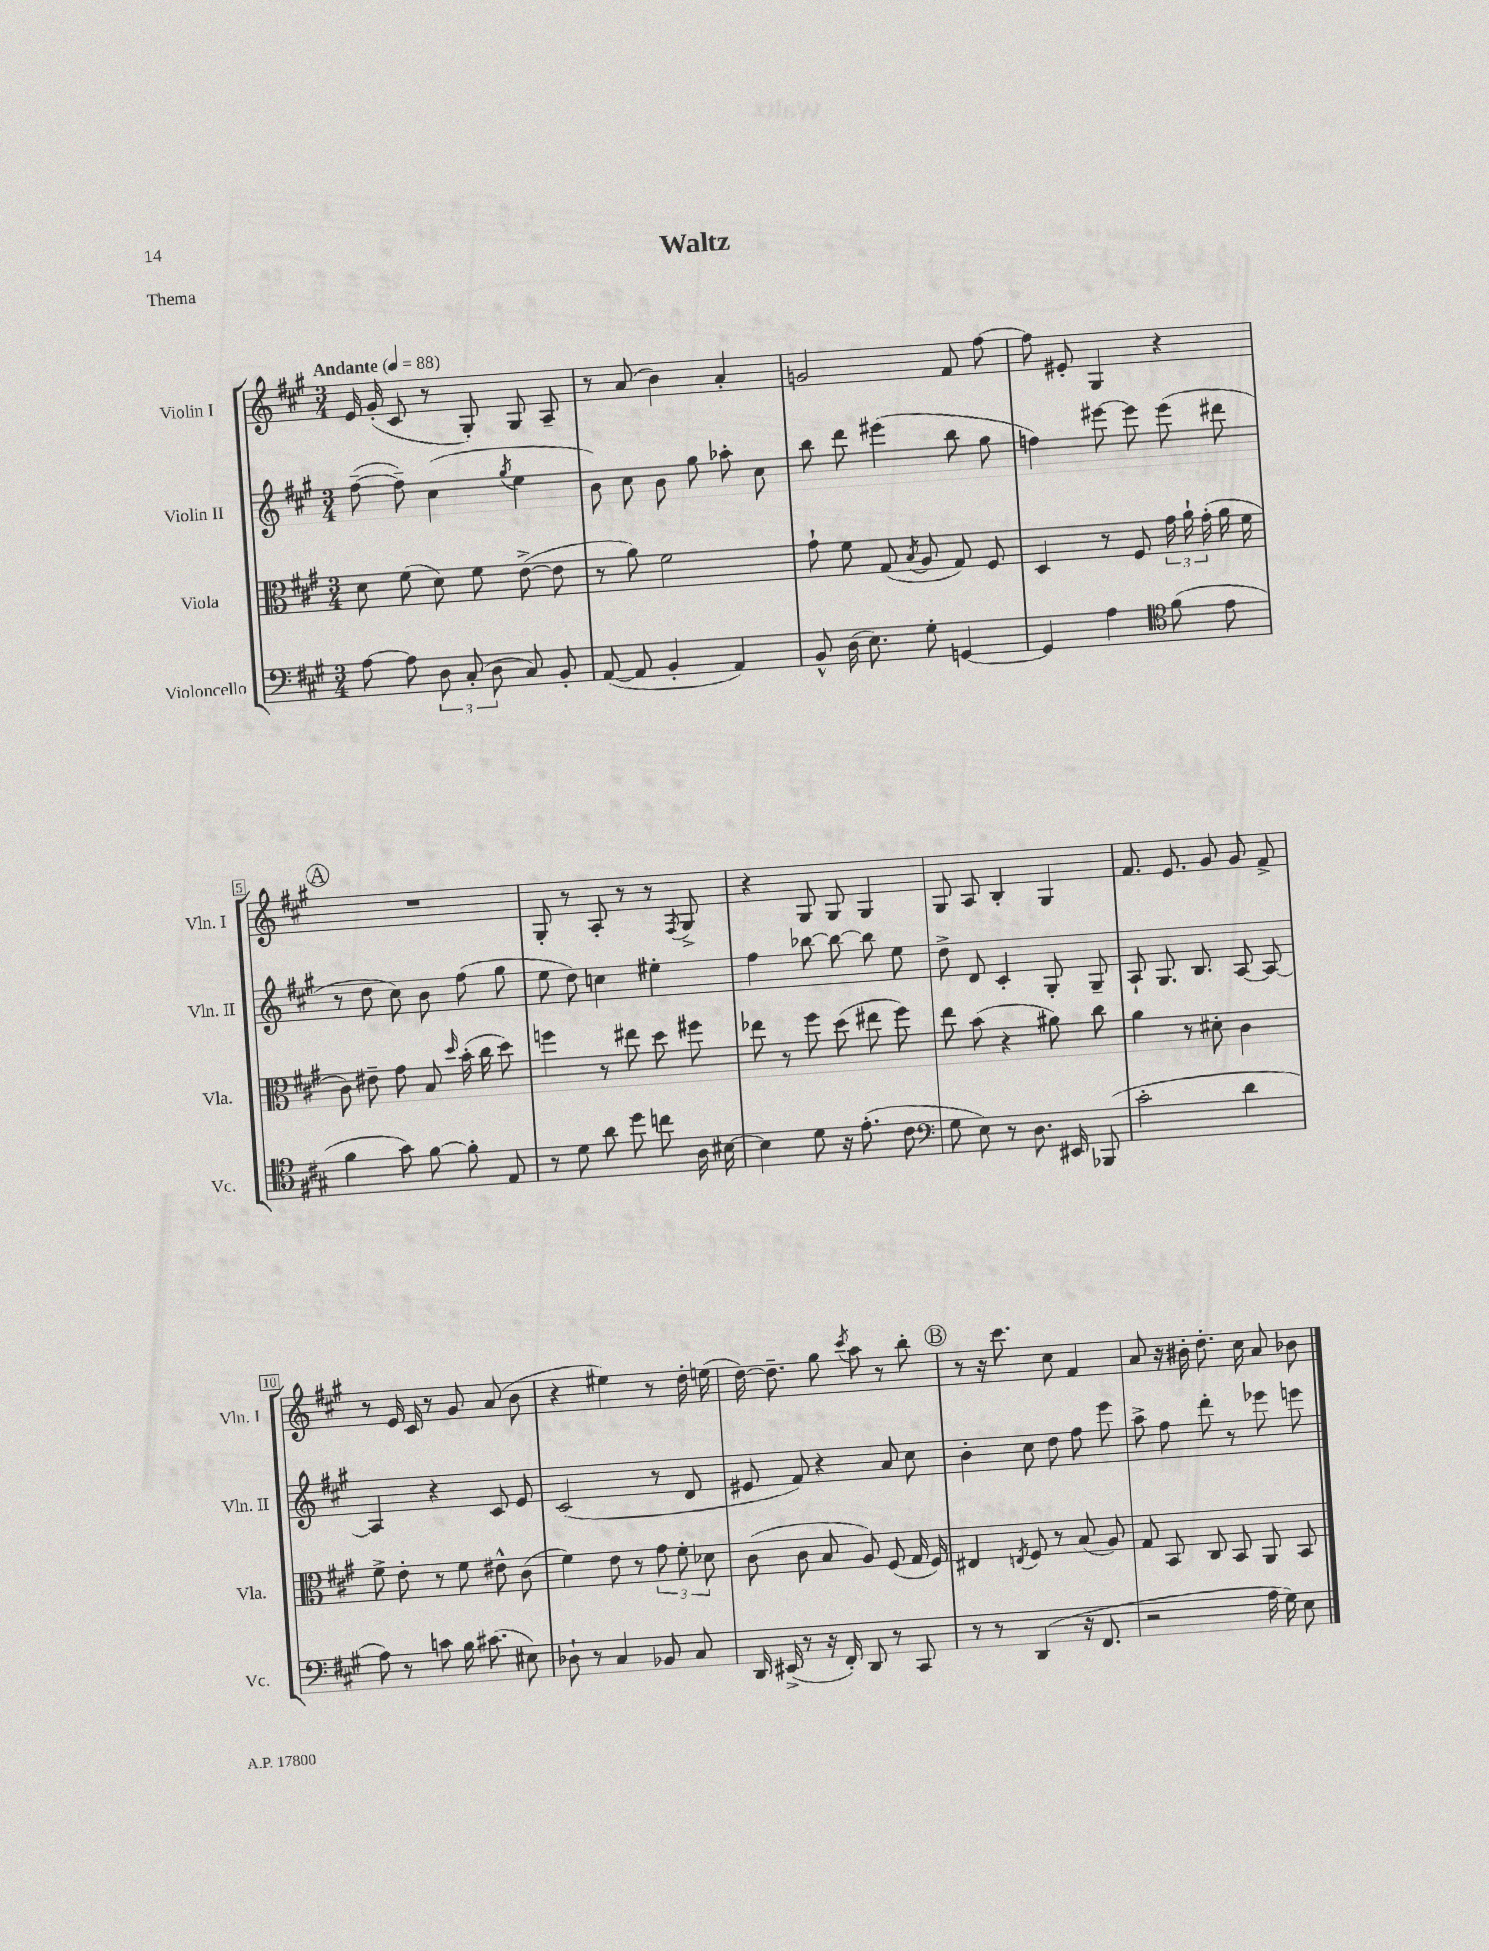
\header { title = "Waltz" piece = "Thema" }
<<
\new StaffGroup <<
\new Staff = "s0" \with { instrumentName = "Violin I" shortInstrumentName = "Vln. I" } {
    \clef treble \key a \major \numericTimeSignature \time 3/4 \tempo "Andante" 4 = 88
    \autoBeamOff e'16 gis'16-.( cis'8 r8 gis8-.) gis8 a8-- |
    r8 a'8( b'4) a'4-. |
    g'2 fis'8 fis''8~ |
    fis''8 eis'8-. gis4 r4 |
    \mark \markup { \circle "A" } R2. |
    gis8-. r8 a8-. r8 r8 \acciaccatura { fis8 } gis8-> |
    r4 gis8 gis8 gis4 |
    gis8 a8 b4-. gis4 |
    fis'8. e'8. gis'8 gis'8 fis'8-> |
    r8 e'16 cis'16 r8 gis'8 a'8( b'8 |
    r4 eis''4) r8 d''16-. e''16( |
    d''16~) d''8.-- gis''8 \acciaccatura { cis'''8 } a''8 r8 b''8-. |
    \mark \markup { \circle "B" } r8 r16 cis'''8. cis''8 fis'4 |
    a'8 r16 bis'16-. d''8.-. cis''16 a'8 bes'8 \bar "|." |
}
\new Staff = "s1" \with { instrumentName = "Violin II" shortInstrumentName = "Vln. II" } {
    \clef treble \key a \major \numericTimeSignature \time 3/4
    \autoBeamOff fis''8~--( fis''8--) cis''4( \acciaccatura { gis''8 } e''4 |
    b'8) cis''8 b'8 gis''8 aes''8-. cis''8 |
    b''8 d'''8 eis'''4( b''8 gis''8 |
    f''4) eis'''8~ eis'''8 eis'''8( dis'''8 |
    \mark \markup { \circle "A" } r8 d''8 cis''8) b'8 fis''8( gis''8 |
    e''8 d''8) c''4 eis''4-. |
    fis''4 bes''8~ bes''8~ bes''8 e''8 |
    d''8-> d'8 cis'4-. gis8-. gis8-- |
    a8-! gis8. b8. a8~ a8~ |
    a4 r4 cis'8 e'8 |
    cis'2( r8 d'8 |
    eis'8 fis'8) r4 a'8 cis''8 |
    \mark \markup { \circle "B" } b'4-. cis''8 d''8 fis''8 e'''8 |
    a''8-> fis''8 d'''8-. r8 ees'''8 e'''8 \bar "|." |
}
\new Staff = "s2" \with { instrumentName = "Viola" shortInstrumentName = "Vla." } {
    \clef alto \key a \major \numericTimeSignature \time 3/4
    \autoBeamOff d'8 fis'8( d'8) fis'8 e'8~->( e'8 |
    r8 a'8) fis'2 |
    gis'8-! fis'8 gis8( \acciaccatura { b8 } a8 gis8) fis8 |
    d4 r8 fis8 \tuplet 3/2 { gis'16 a'16-! gis'16-.( } a'16 fis'16 |
    \mark \markup { \circle "A" } cis'8) eis'8-- gis'8 b8 \grace { d''16 } b'16-.( cis''16 d''8) |
    f''4 r8 eis''8 d''8 fis''8 |
    ees''8 r8 fis''8 d''8( eis''8 fis''8) |
    e''8 b'8( r4 ais'8) cis''8 |
    a'4 r8 dis'8-. cis'4 |
    fis'8-> e'8-. r8 fis'8 eis'8-^ cis'8( |
    fis'4) e'8 r8 \tuplet 3/2 { gis'8 fis'8-. des'8 } |
    cis'8( cis'8 b8 a8) fis8( gis16 fis16) |
    \mark \markup { \circle "B" } eis4 \acciaccatura { e8 } fis8 r8 b8( a8) |
    gis8 b,8 cis8 b,8 a,8 b,8 \bar "|." |
}
\new Staff = "s3" \with { instrumentName = "Violoncello" shortInstrumentName = "Vc." } {
    \clef bass \key a \major \numericTimeSignature \time 3/4
    \autoBeamOff a8~ a8 \tuplet 3/2 { d8 cis8-.( d8 } cis8) b,8-. |
    a,8~( a,8 b,4-. a,4) |
    b,8-^ d16( e8.) gis8-. g,4~ |
    g,4 a4 \clef tenor fis'8( e'8 |
    \mark \markup { \circle "A" } fis'4 gis'8) fis'8~ fis'8-. e8 |
    r8 d'8 a'8 d''8 c''8 a16 bis16~ |
    bis4 d'8 r16 e'8.-.( cis'8 |
    \clef bass gis8 e8) r8 d8. eis,16 bes,,8( |
    cis'2-. d'4 |
    a8) r8 c'8 b16 cis'8.( eis8) |
    des8-! r8 cis4 bes,8 cis8 |
    d,16 eis,16->( r8 r16 fis,16-.) d,8 r8 cis,8 |
    \mark \markup { \circle "B" } r8 r8 d,4( r16 fis,8. |
    r2 a16 gis16) e8 \bar "|." |
}
>>
>>
\layout { \context { \Score \override BarNumber.stencil = #(make-stencil-boxer 0.1 0.3 ly:text-interface::print) } }
